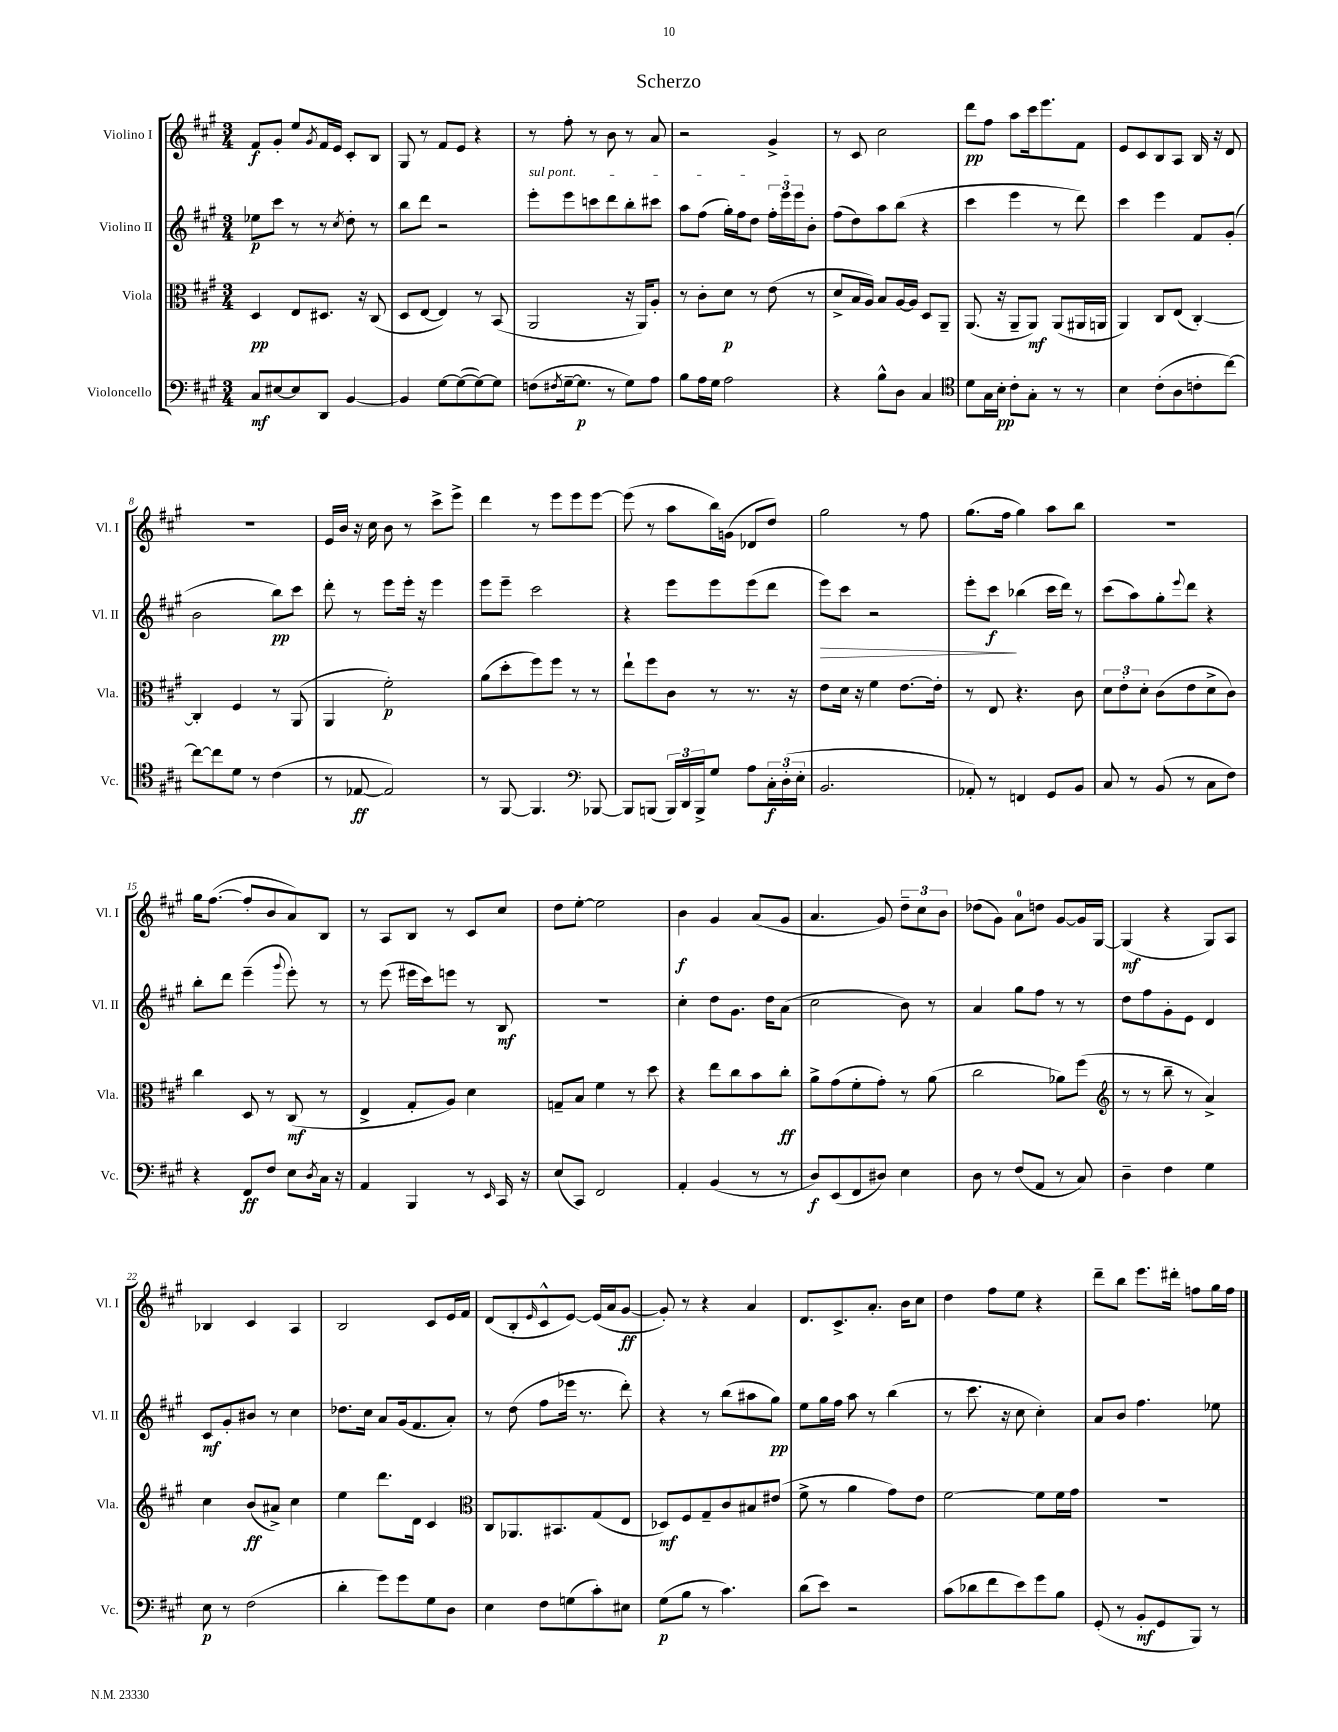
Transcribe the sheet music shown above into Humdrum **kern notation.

**kern	**kern	**kern	**kern
*staff4	*staff3	*staff2	*staff1
*clefF4	*clefC3	*clefG2	*clefG2
*k[f#c#g#]	*k[f#c#g#]	*k[f#c#g#]	*k[f#c#g#]
*M3/4	*M3/4	*M3/4	*M3/4
8C#	4D	8ee-	8f#
[8E#	.	8ccc#	8g#'
8E#]	8E	8r	8ee
.	.	.	8qg#
8DD	8.D#	8r	16f#
.	.	.	16e
.	.	8qcc#	.
[4BB	.	8dd'	8c#'
.	16r	.	.
.	(8C#	8r	8B
=	=	=	=
4BB]	8D	8bb	8G#
.	[8E	8ddd	8r
[8G#	4E])	2r	8f#
(8G#_	.	.	8e
8G#_)	8r	.	4r
8G#]	(8BB	.	.
=	=	=	=
(8F	2AA	8eee'	8r
8qF#	.	.	.
[16G#~	.	8eee	8ff#'
8.G#]	.	.	.
.	.	8ccc	8r
8r	.	8ddd	8b
8G#)	16r	8bb'	8r
.	16AA)	.	.
8A	8A'	8ccc#	8a
=	=	=	=
8B	8r	8aa	2r
16A	8c#'	(8ff#	.
16G#	.	.	.
2A	8d	16gg#')	.
.	.	16ff#	.
.	8r	8dd	.
.	(8e	24ff#'	4g#^
.	.	24eee	.
.	.	24eee	.
.	8r	8b'	.
=	=	=	=
4r	8d^	(8ff#	8r
.	16B	8dd)	8c#
.	16A)	.	.
8B^^	8B	8aa	2cc#
8D	[16A	(8bb	.
.	16A]	.	.
4C#	8D	4r	.
.	8AA~	.	.
=	=	=	=
*clefC4	*	*	*
8d	(8.AA	4ccc#	8ddd
16G#	.	.	8ff#
16B'	16r	.	.
8c#'	8AA~	4eee	8aa
8G#'	8AA)	.	16ccc#
.	.	.	8.eee
8r	(8AA	8r	.
8r	16AA#	8ddd)	8f#
.	16AA	.	.
=	=	=	=
4B	4AA)	4ccc#	8e
.	.	.	8c#
(8c#'	8C#	4eee	8B
8A	(8E	.	8A
8c'	[4C#')	8f#	16B
.	.	.	16r
[8cc#)	.	(8g#'	8d
=	=	=	=
8cc#_	4C#']	2b	2.r
8cc#]	.	.	.
8d	4F#	.	.
8r	.	.	.
(4c#	8r	8bb)	.
.	(8AA	8ccc#	.
=	=	=	=
8r	4AA	8ddd'	16e
.	.	.	16b
[8E-	.	8r	16r
.	.	.	16cc#
2E-])	2f#')	8eee	8b
.	.	16eee'	8r
.	.	16r	.
.	.	4eee	8ccc#^
.	.	.	8eee^
=	=	=	=
8r	(8a	8eee	4ddd
[8FF#	8dd'	8eee~	.
4.FF#]	8ff#)	2ccc#	8r
.	8ff#	.	8eee
.	8r	.	8eee
*clefF4	*	*	*
[8BBB-	8r	.	[8eee
=	=	=	=
8BBB-]	8ee`	4r	(8eee]
(8BBB	8ff#	.	8r
24BBB)	8c#	8eee	8aa
24DD	.	.	.
24BBB^	.	.	.
8G#	8r	8eee	16bb)
.	.	.	(16g
8A	8.r	(8eee	8d-
24C#'	.	8ddd	8dd)
(24D'	.	.	.
.	16r	.	.
24E'	.	.	.
=	=	=	=
2.BB	8e	8eee)	2gg#
.	16d	8ccc#	.
.	16r	.	.
.	4f#	2r	.
.	[8.e	.	8r
.	.	.	8ff#
.	16e']	.	.
=	=	=	=
8AA-')	8r	8eee'	(8.gg#
8r	8E	8ccc#	.
.	.	.	16ff#
4FF	4.r	(4bb-	4gg#)
8GG#	.	16ccc#	8aa
.	.	16ddd)	.
8BB	8c#	8r	8bb
=	=	=	=
8C#	12d	(8ccc#	2.r
.	12e'	.	.
8r	.	8aa)	.
.	12d'	.	.
(8BB	(8c#	8gg#'	.
.	.	8qqeee	.
8r	8e	8ddd	.
8C#	8d^	4r	.
8F#)	8c#)	.	.
=	=	=	=
4r	4cc#	8bb'	16gg#
.	.	.	([8.ff#
.	.	8ddd	.
8FF#	8D	(4eee~	8ff#']
8F#	8r	.	8b
.	.	8qqggg#	.
8E	(8C#	8eee')	8a)
8qD	.	.	.
16C#	8r	8r	8B
16r	.	.	.
=	=	=	=
4AA	4E^	8r	8r
.	.	(8eee	8A
4BBB	8G#'	16eee#	8B
.	.	16ccc#)	.
.	8A)	8eee	8r
8r	4d	8r	8c#
16qqEE	.	.	.
16CC#	.	8B	8cc#
16r	.	.	.
=	=	=	=
(8E	8G~	2.r	8dd
8CC#)	8B	.	[8ee'
2FF#	4f#	.	2ee]
.	8r	.	.
.	8dd	.	.
=	=	=	=
4AA'	4r	4cc#'	4b
(4BB	8ee	8dd	4g#
.	8cc#	8.g#	.
8r	8b	.	(8a
.	.	16dd	.
8r	8cc#'	(8a	8g#
=	=	=	=
8D)	8a^	2cc#	4.a
(8EE	(8g#	.	.
8FF#	8f#'	.	.
8D#)	8g#')	.	8g#)
4E	8r	8b)	12dd~
.	.	.	12cc#
.	(8a	8r	.
.	.	.	12b
=	=	=	=
8D	2cc#	4a	(8dd-
8r	.	.	8g#)
(8F#	.	8gg#	8a
8AA	.	8ff#	8dd
8r	8a-)	8r	[8g#
8C#)	(8ff#	8r	16g#]
.	.	.	[16G#
=	=	=	=
*	*clefG2	*	*
4D~	8r	8dd	(4G#]
.	8r	8ff#	.
4F#	8bb~	8g#'	4r
.	8r	8e	.
4G#	4a^)	4d	8G#)
.	.	.	8A
=	=	=	=
8E	4cc#	8c#	4B-
8r	.	8g#'	.
(2F#	(8b	8b#	4c#
.	8a#^)	8r	.
.	4cc#	4cc#	4A
=	=	=	=
4d'	4ee	8.dd-	2B
.	.	16cc#	.
8g#)	8.ddd	8a	.
8g#	.	(16g#	.
.	16d	8.f#	.
8G#	4c#	.	8c#
8D	.	8a')	16e
.	.	.	16f#
=	=	=	=
*	*clefC3	*	*
4E	8C#	8r	(8d
.	8.AA-	(8dd	8B'
.	.	.	16qqe
8F#	.	8ff#	8c#^^
.	8.BB#	.	.
(8G	.	16eee-	[8e)
.	.	8.r	.
8c#')	(8G#	.	(16e]
.	.	.	16a
8E#	8E	8ddd')	[8g#
=	=	=	=
(8G#	8D-)	4r	8g#'])
8B	8F#	.	8r
8r	8G#~	8r	4r
4.c#)	8c#	(8bb	.
.	8B#	8aa#	4a
.	(8e#	8gg#)	.
=	=	=	=
(8d	8f#^	8ee	8.d
8e)	8r	16gg#	.
.	.	16ff#	8.c#^
2r	4a	8aa	.
.	.	8r	8.a'
.	8g#)	(4bb	.
.	.	.	16b
.	8e	.	8cc#
=	=	=	=
(8c#	[2f#	8r	4dd
8d-	.	8.ccc#	.
8f#	.	.	8ff#
.	.	16r	.
8e)	.	8cc#	8ee
8g#	8f#]	4cc#')	4r
8B	16f#	.	.
.	16g#	.	.
=	=	=	=
(8GG#'	2.r	8a	8ddd~
8r	.	8b	8bb
8BB'	.	4.ff#	8.eee
8GG#	.	.	.
.	.	.	16ddd#'
8BBB)	.	.	8ff
8r	.	8ee-	16gg#
.	.	.	16ff
==	==	==	==
*-	*-	*-	*-
